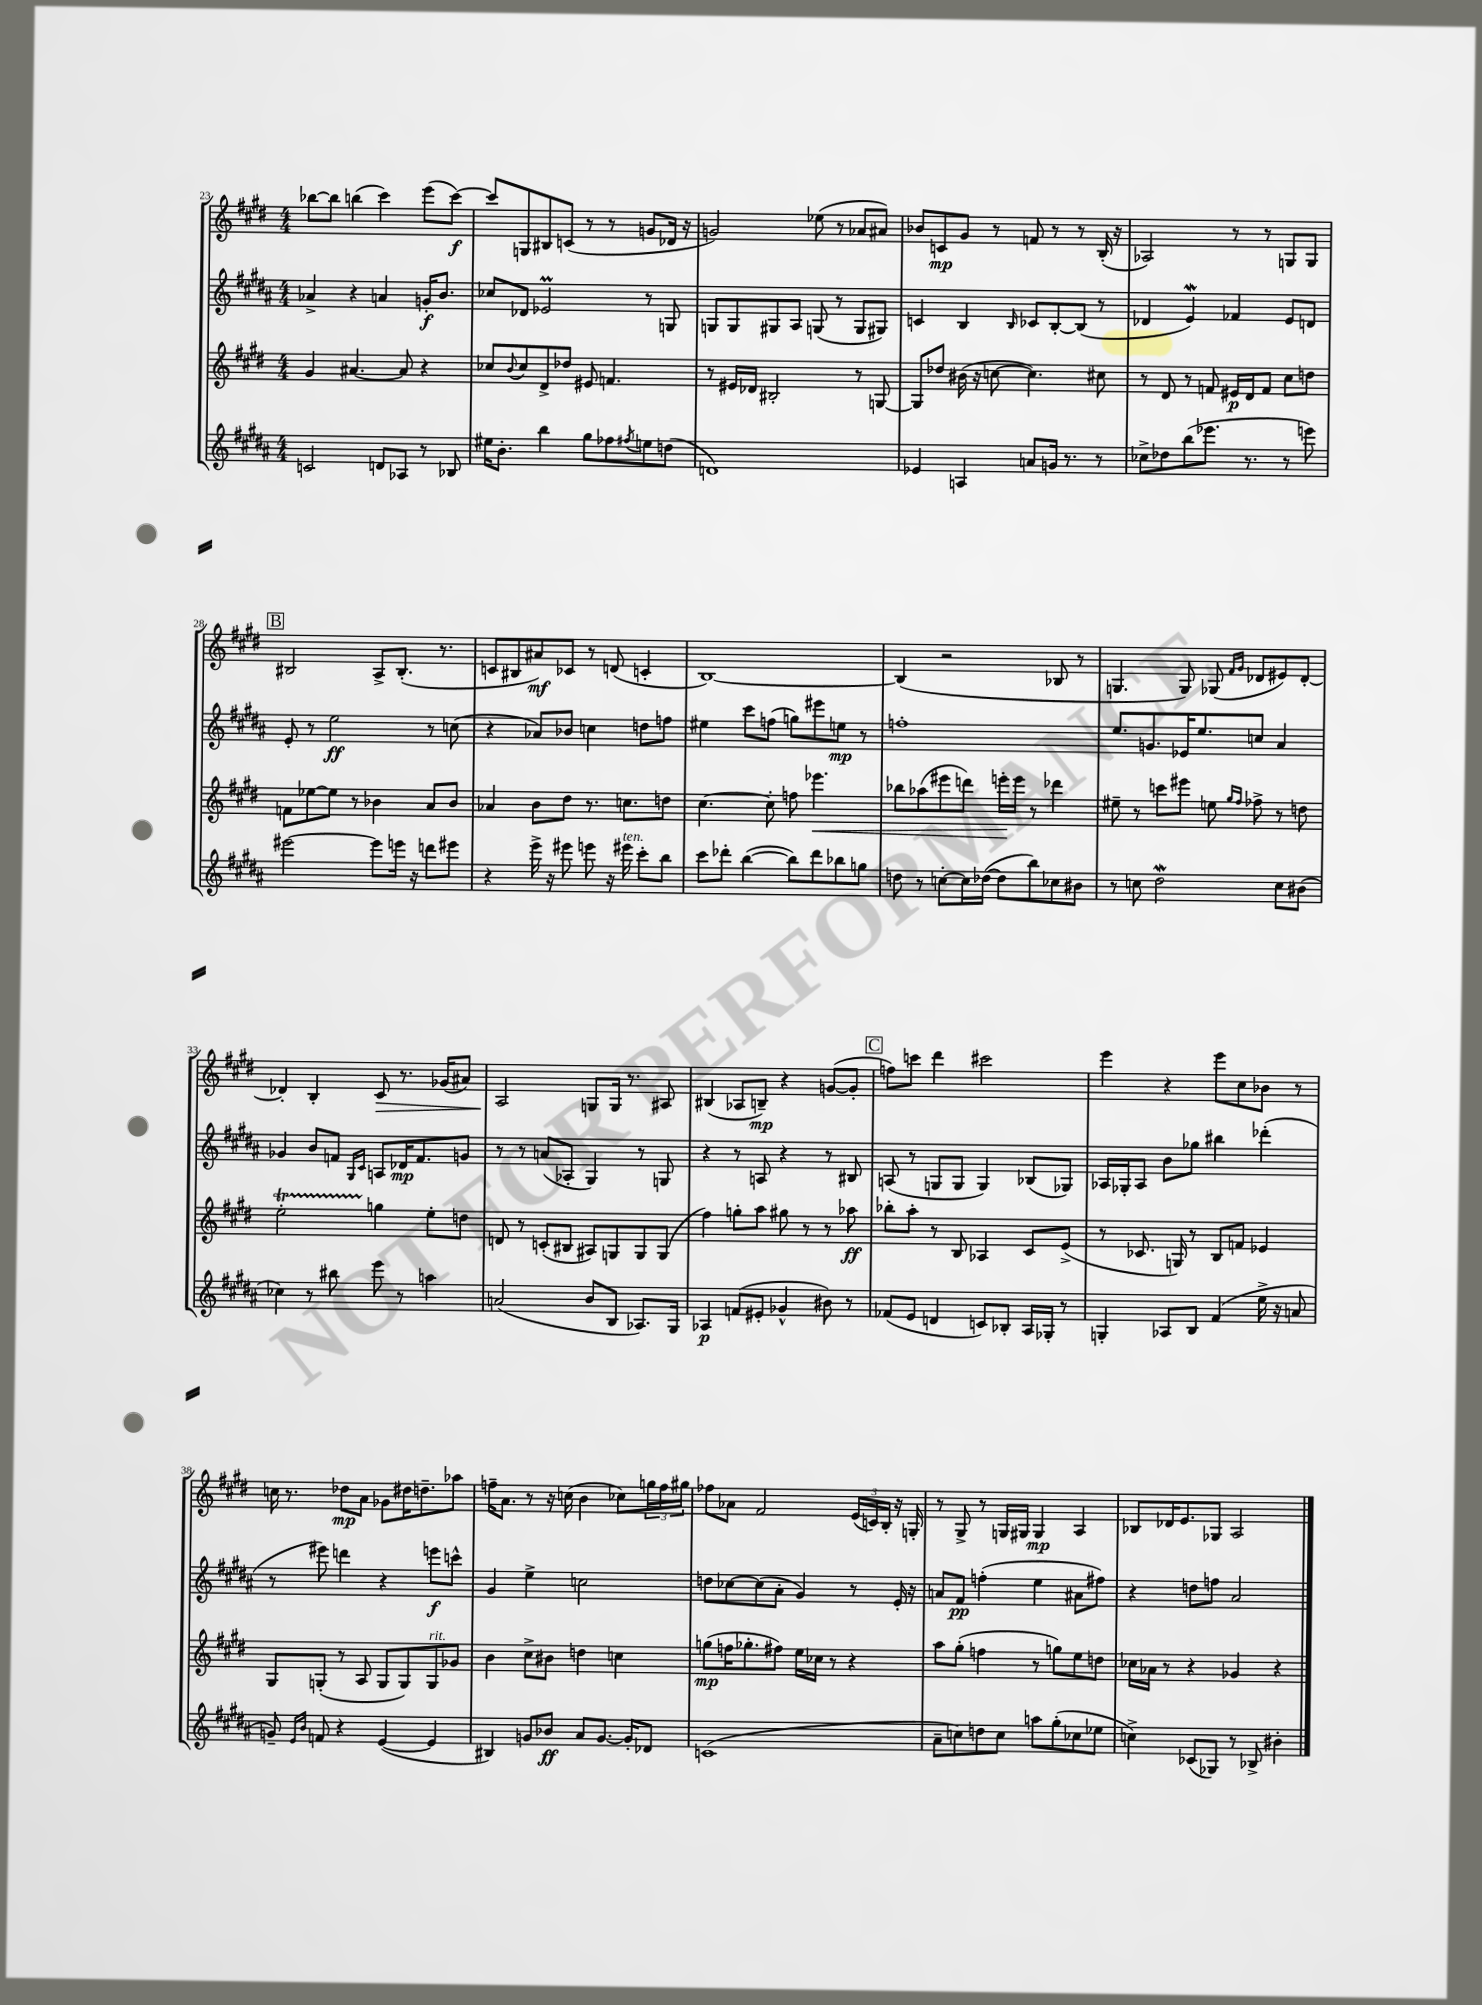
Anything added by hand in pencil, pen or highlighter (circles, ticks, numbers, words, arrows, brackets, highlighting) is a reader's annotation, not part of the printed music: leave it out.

**kern	**dynam	**kern	**dynam	**kern	**dynam	**kern	**dynam
*part4	*part4	*part3	*part3	*part2	*part2	*part1	*part1
*staff4	*staff4	*staff3	*staff3	*staff2	*staff2	*staff1	*staff1
*clefG2	*	*clefG2	*	*clefG2	*	*clefG2	*
*k[f#c#g#d#a#]	*	*k[f#c#g#d#]	*	*k[f#c#g#d#a#]	*	*k[f#c#g#d#]	*
*M4/4	*	*M4/4	*	*M4/4	*	*M4/4	*
=23	=23	=23	=23	=23	=23	=23	=23
2cn/	.	4g#/	.	4a-X^/	.	[8bb-X\L	.
.	.	.	.	.	.	8bb-\J]	.
.	.	[4.a#X/	.	4r	.	(4bbn\	.
8dn/L	.	.	.	4an/	.	4ccc#\)	.
8A-X/J	.	8a#/]	.	.	.	.	.
8r	.	4r	.	16gn'/KL	f	(8eee\L	.
.	.	.	.	8.b/J	.	.	.
8B-X/	.	.	.	.	.	[8ccc#\J)	f
=24	=24	=24	=24	=24	=24	=24	=24
16ee#X\KL	.	8cc-X/L	.	8cc-X/L	.	8ccc#/L]	.
8.b'\J	.	.	.	.	.	.	.
.	.	8qqb/	.	.	.	.	.
.	.	8cc-/	.	8d-X/J	.	8Gn/	.
4bb\	.	8d#^/	.	2e-XM/	.	8B#X/	.
.	.	8dd-X/J	.	.	.	(8cn/J	.
8gg#\L	.	8e#X/	.	.	.	8r	.
8ff-X\	.	4.fn/	.	.	.	8r	.
8qff#X/	.	.	.	.	.	.	.
8een\	.	.	.	8r	.	8gn/L	.
(8ddn\J	.	.	.	8Gn/	.	16d-X/Jk	.
.	.	.	.	.	.	16r	.
=25	=25	=25	=25	=25	=25	=25	=25
1dn)	.	8r	.	8Gn/L	.	2gn/)	.
.	.	16e#X/LL	.	8G/	.	.	.
.	.	16d-X/JJ	.	.	.	.	.
.	.	2B#X'/	.	8G#X/	.	.	.
.	.	.	.	8A#/J	.	.	.
.	.	.	.	(8Gn/	.	(8ee-X\	.
.	.	.	.	8r	.	8r	.
.	.	8r	.	8G/L	.	8a-X/L	.
.	.	[8Gn/	.	8G#X/J)	.	8a#X/J)	.
=26	=26	=26	=26	=26	=26	=26	=26
4e-X/	.	8G/L]	.	4cn/	.	8b-X/L	.
.	.	8dd-X/J	.	.	.	8cn/	mp
4An/	.	(16b#X\	.	4B/	.	8g#/J	.
.	.	16r	.	.	.	.	.
.	.	[8ccn\	.	.	.	8r	.
.	.	.	.	16qqB/	.	.	.
8an/L	.	4.cc\])	.	8c-X/L	.	8fn/	.
16gn/Jk	.	.	.	[8B'/	.	8r	.
8.r	.	.	.	.	.	.	.
.	.	.	.	(8B/J]	.	8r	.
8r	.	8cc#X\	.	8r	.	(16B'/	.
.	.	.	.	.	.	16r	.
=27	=27	=27	=27	=27	=27	=27	=27
8cc-X^\L	.	8r	.	4d-X/	.	2A-X/)	.
8dd-X\	.	8d#/	.	.	.	.	.
(8bb\	.	8r	.	4ew/)	.	.	.
8.eee-X\J	.	8fn/	.	.	.	.	.
.	.	16e#X/LL	p	4f-X/	.	8r	.
8.r	.	16d#/J	.	.	.	.	.
.	.	8f/J	.	.	.	8r	.
8r	.	8cc#\L	.	8e/L	.	8Gn/L	.
8eeen\)	.	8ddn\J	.	8dn/J	.	8G/J	.
!!LO:LB:g=z
!!LO:REH:place=s1:t=B
=28	=28	=28	=28	=28	=28	=28	=28
[2eee#X\	.	8fn\L	.	8e'/	.	2B#X/	.
.	.	[8ee-X\	.	8r	.	.	.
.	.	8ee-\J]	.	2ee\	ff	.	.
.	.	8r	.	.	.	.	.
8eee#\L]	.	4b-X\	.	.	.	8A^/L	.
16eeen\Jk	.	.	.	.	.	(8.B#'/J	.
16r	.	.	.	.	.	.	.
8dddn\L	.	8a/L	.	8r	.	.	.
.	.	.	.	.	.	8.r	.
8eee#X\J	.	8b-/J	.	(8ccn\	.	.	.
=29	=29	=29	=29	=29	=29	=29	=29
4r	.	4a-X/	.	4r	.	8cn/L	.
.	.	.	.	.	.	8B#X/	.
16eee^\	.	8b\L	.	8a-X/L)	.	8a#X/)	mf
16r	.	.	.	.	.	.	.
8eee#X\	.	8dd#\J	.	8b-X/J	.	8c-X/J	.
8eeen\	.	8.r	.	4ccn\	.	8r	.
16r	.	.	.	.	.	(8dn/	.
!LO:TX:a:i:t=ten.	!	!	!	!	!	!	!
16eee#X\	.	8.ccn\L	.	.	.	.	.
8ccc#'\L	.	.	.	8ddn\L	.	4cn'/	.
8bb\J	.	8ddn\J	.	8ffn\J	.	.	.
=30	=30	=30	=30	=30	=30	=30	=30
8ccc#\L	.	[4.cc#\	.	4ee#X\	.	[1B)	.
8ddd-X'\J	.	.	.	.	.	.	.
([4bb\	.	.	.	8ccc#\L	.	.	.
.	.	8cc#'\]	.	(8ffn\J	.	.	.
8bb\L])	.	8ffn\	.	8ggn\L)	.	.	.
!	!	!	!LO:HP:b	!	!	!	!
8ddd-\	.	4.eee-X\	<	8eee#X\	.	.	.
8bb-X\	.	.	.	8een\J	mp	.	.
8ggn\J	.	.	.	8r	.	.	.
=31	=31	=31	=31	=31	=31	=31	=31
8ddn\	.	8bb-X\L	.	1ffn'	.	(4B/]	.
8r	.	(8aa-X\	.	.	.	.	.
[8ccn'\L	.	8eee#X\	.	.	.	2r	.
16cc\L]	.	8dddn\J)	.	.	.	.	.
([16dd-X\JJ	.	.	.	.	.	.	.
8dd-\L]	.	16eeen'\LL	.	.	.	.	.
.	.	16eee\JJ	[	.	.	.	.
8bb\)	.	8r	.	.	.	.	.
8cc-X\	.	4ddd-X\	.	.	.	8B-X/	.
8b#X\J	.	.	.	.	.	8r	.
=32	=32	=32	=32	=32	=32	=32	=32
8r	.	8ee#X~\	.	8.ee/L	.	4.Gn/	.
8ccn\	.	8r	.	.	.	.	.
.	.	.	.	8.gn/	.	.	.
2dd#W\	.	8cccn\L	.	.	.	.	.
.	.	8eee#X\J	.	16e-X/K	.	8G/)	.
.	.	.	.	8.ee/	.	.	.
.	.	8een\	.	.	.	(8G-X/	.
.	.	16qqgg#/LL	.	.	.	16qqf#/LL	.
.	.	16qqff#/JJ	.	.	.	16qqg#/JJ	.
.	.	8ff-X^\	.	8ccn/J	.	8d-X/L	.
8cc\L	.	8r	.	4a#/	.	8e#X/)	.
(8b#X\J	.	8ddn\	.	.	.	[8d-'/J	.
!!LO:LB:g=z
=33	=33	=33	=33	=33	=33	=33	=33
4cc-X\)	.	2eeT'\	.	4g-X/	.	4d-X'/]	.
8r	.	.	.	8b/L	.	4B'/	.
8bb#X\	.	.	.	8fn/J	.	.	.
.	.	.	.	16qqG#/LL	.	.	.
.	.	.	.	16qqc#/JJ	.	.	.
!	!	!	!	!	!	!	!LO:HP:b
8eee\	.	4ggn\	.	8An/L	.	8c#/	>
8r	.	.	.	16d-X/K	mp	8.r	.
.	.	.	.	8.f/	.	.	.
4aan\	.	8ee'\L	.	.	.	.	.
.	.	.	.	.	.	(16g-X/KL	.
.	.	8ddn\J	.	8gn/J	.	8a#X/J)	.
=34	=34	=34	=34	=34	=34	=34	=34
(2an/	.	8dn/	.	8r	.	2A/	.
.	.	8r	.	8r	.	.	.
.	.	(8cn'/L	.	(8an/L	.	.	.
.	.	8B#X/J	.	8A-X'/J	.	.	.
8b/L	.	8A#X/L)	.	4G#/)	.	8Gn/L	]
8B/J	.	8Gn/	.	.	.	16G/Jk	.
.	.	.	.	.	.	8.r	.
8.A-X/L)	.	8G/	.	8r	.	.	.
.	.	(8G/J	.	8Gn/	.	8A#X/	.
16G#/Jk	.	.	.	.	.	.	.
=35	=35	=35	=35	=35	=35	=35	=35
4A-X/	p	4ff#\)	.	4r	.	(4B#X/	.
(8fn/L	.	8ggn'\L	.	8r	.	8A-X/L	.
8e#X'/J	.	8aa\J	.	8An/	.	8Bn~/J)	mp
4g-X^^/	.	8gg#X\	.	4r	.	4r	.
.	.	8r	.	.	.	.	.
8b#X\)	.	8r	.	8r	.	([8gn/L	.
8r	.	8aa-X\	ff	8B#X/	.	8g'/J]	.
!!LO:REH:place=s1:t=C
=36	=36	=36	=36	=36	=36	=36	=36
(8f-X/L	.	8bb-X'\L	.	(8An/	.	8ffn\L)	.
8e/J	.	8aa'\J	.	8r	.	8cccn\J	.
4dn/	.	8r	.	8Gn/L	.	4ddd#\	.
.	.	8B/	.	8G/J	.	.	.
8cn/L)	.	4A-X/	.	4G/)	.	2ccc#X\	.
8B-X'/J	.	.	.	.	.	.	.
16A#/LL	.	8c#/L	.	(8B-X/L	.	.	.
16G-X'/JJ	.	.	.	.	.	.	.
8r	.	(8e^/J	.	8G-X/J)	.	.	.
=37	=37	=37	=37	=37	=37	=37	=37
4Gn'/	.	8r	.	16A-X/LL	.	4eee\	.
.	.	.	.	16G-X'/J	.	.	.
.	.	8.c-X/	.	8A-/J	.	.	.
8A-X/L	.	.	.	8b\L	.	4r	.
.	.	16Gn/)	.	.	.	.	.
8B/J	.	8r	.	8gg-X\J	.	.	.
(4f#/	.	8B/L	.	4bb#X\	.	8eee\L	.
.	.	8fn/J	.	.	.	8cc#\	.
16ee^\	.	4e-X/	.	(4ddd-X'\	.	8b-X\J	.
16r	.	.	.	.	.	.	.
8an/	.	.	.	.	.	8r	.
!!LO:LB:g=z
=38	=38	=38	=38	=38	=38	=38	=38
8gn~/)	.	8G#/L	.	8r	.	16ccn\	.
.	.	.	.	.	.	8.r	.
16qqe/LL	.	.	.	.	.	.	.
16qqb/JJ	.	.	.	.	.	.	.
8fn/	.	(8Gn'/J	.	8eee#X\)	.	.	.
4r	.	8r	.	4dddn\	.	8dd-X\L	mp
.	.	8A/	.	.	.	8a\J	.
([4e/	.	8G/L	.	4r	.	8g-X\L	.
.	.	8G/)	.	.	.	16dd#X\K	.
.	.	.	.	.	.	8.ddn~\	.
!	!	!LO:TX:a:i:t=rit.	!	!	!	!	!
4e/]	.	8G/	.	8eeen\L	f	.	.
.	.	8g-X/J	.	8cccn^^\J	.	8aa-X\J	.
=39	=39	=39	=39	=39	=39	=39	=39
4B#X/)	.	4b\	.	4g#/	.	16ffn~\KL	.
.	.	.	.	.	.	8.a\J	.
8gn/L	.	8cc#^\L	.	4ee^\	.	8r	.
8b-X/J	ff	8b#X\J	.	.	.	16r	.
.	.	.	.	.	.	(16ccn\	.
8a#/L	.	4ddn\	.	2ccn\	.	4b\	.
[8.g/J	.	.	.	.	.	.	.
.	.	4ccn\	.	.	.	8cc-X\L)	.
16g'/KL]	.	.	.	.	.	.	.
8d-X/J	.	.	.	.	.	24ggn\L	.
.	.	.	.	.	.	24ff\	.
.	.	.	.	.	.	24gg#X\JJ	.
=40	=40	=40	=40	=40	=40	=40	=40
(1cn	.	(8ggn\L	mp	8ddn\L	.	8ff-X\L	.
.	.	16ffn\K	.	[8cc-X\	.	8a-X\J	.
.	.	8.gg-X'\	.	.	.	.	.
.	.	.	.	(8cc-\]	.	2f#/	.
.	.	8ff#X\J)	.	8a#'\J	.	.	.
.	.	16ee\LL	.	4g#/)	.	.	.
.	.	16cc-X\JJ	.	.	.	.	.
.	.	8r	.	.	.	.	.
.	.	4r	.	8r	.	(24e/LL	.
.	.	.	.	.	.	24cn/)	.
.	.	.	.	.	.	24B'/JJ	.
.	.	.	.	16e'/	.	16r	.
.	.	.	.	16r	.	16Gn'/	.
=41	=41	=41	=41	=41	=41	=41	=41
8a#~\L	.	8aa\L	.	8an/L	.	8r	.
8ccn\)	.	(8gg#'\J	.	8f#/J	pp	8G#^/	.
8ddn\	.	4ffn\	.	(4ffn'\	.	8r	.
8cc\J	.	.	.	.	.	16Gn/LL	.
.	.	.	.	.	.	16G#X/JJ	.
8aan\L	.	8r	.	4ee\	.	4G#/	mp
(8gg#'\	.	8ggn\L)	.	.	.	.	.
8cc-X\	.	8ee\	.	8a#X\L	.	4A/	.
8ee-X\J	.	8ddn\J	.	8ff#X\J)	.	.	.
=42	=42	=42	=42	=42	=42	=42	=42
4ccn^\)	.	16cc-X\LL	.	4r	.	8B-X/L	.
.	.	16a-X\JJ	.	.	.	.	.
.	.	8r	.	.	.	16d-X/K	.
.	.	.	.	.	.	8.e/	.
(8c-X/L	.	4r	.	8ddn\L	.	.	.
8G-X/J)	.	.	.	8ffn\J	.	8G-X/J	.
8r	.	4g-X/	.	2a#/	.	2A/	.
8B-X^/	.	.	.	.	.	.	.
4b#X'\	.	4r	.	.	.	.	.
==	==	==	==	==	==	==	==
*-	*-	*-	*-	*-	*-	*-	*-
